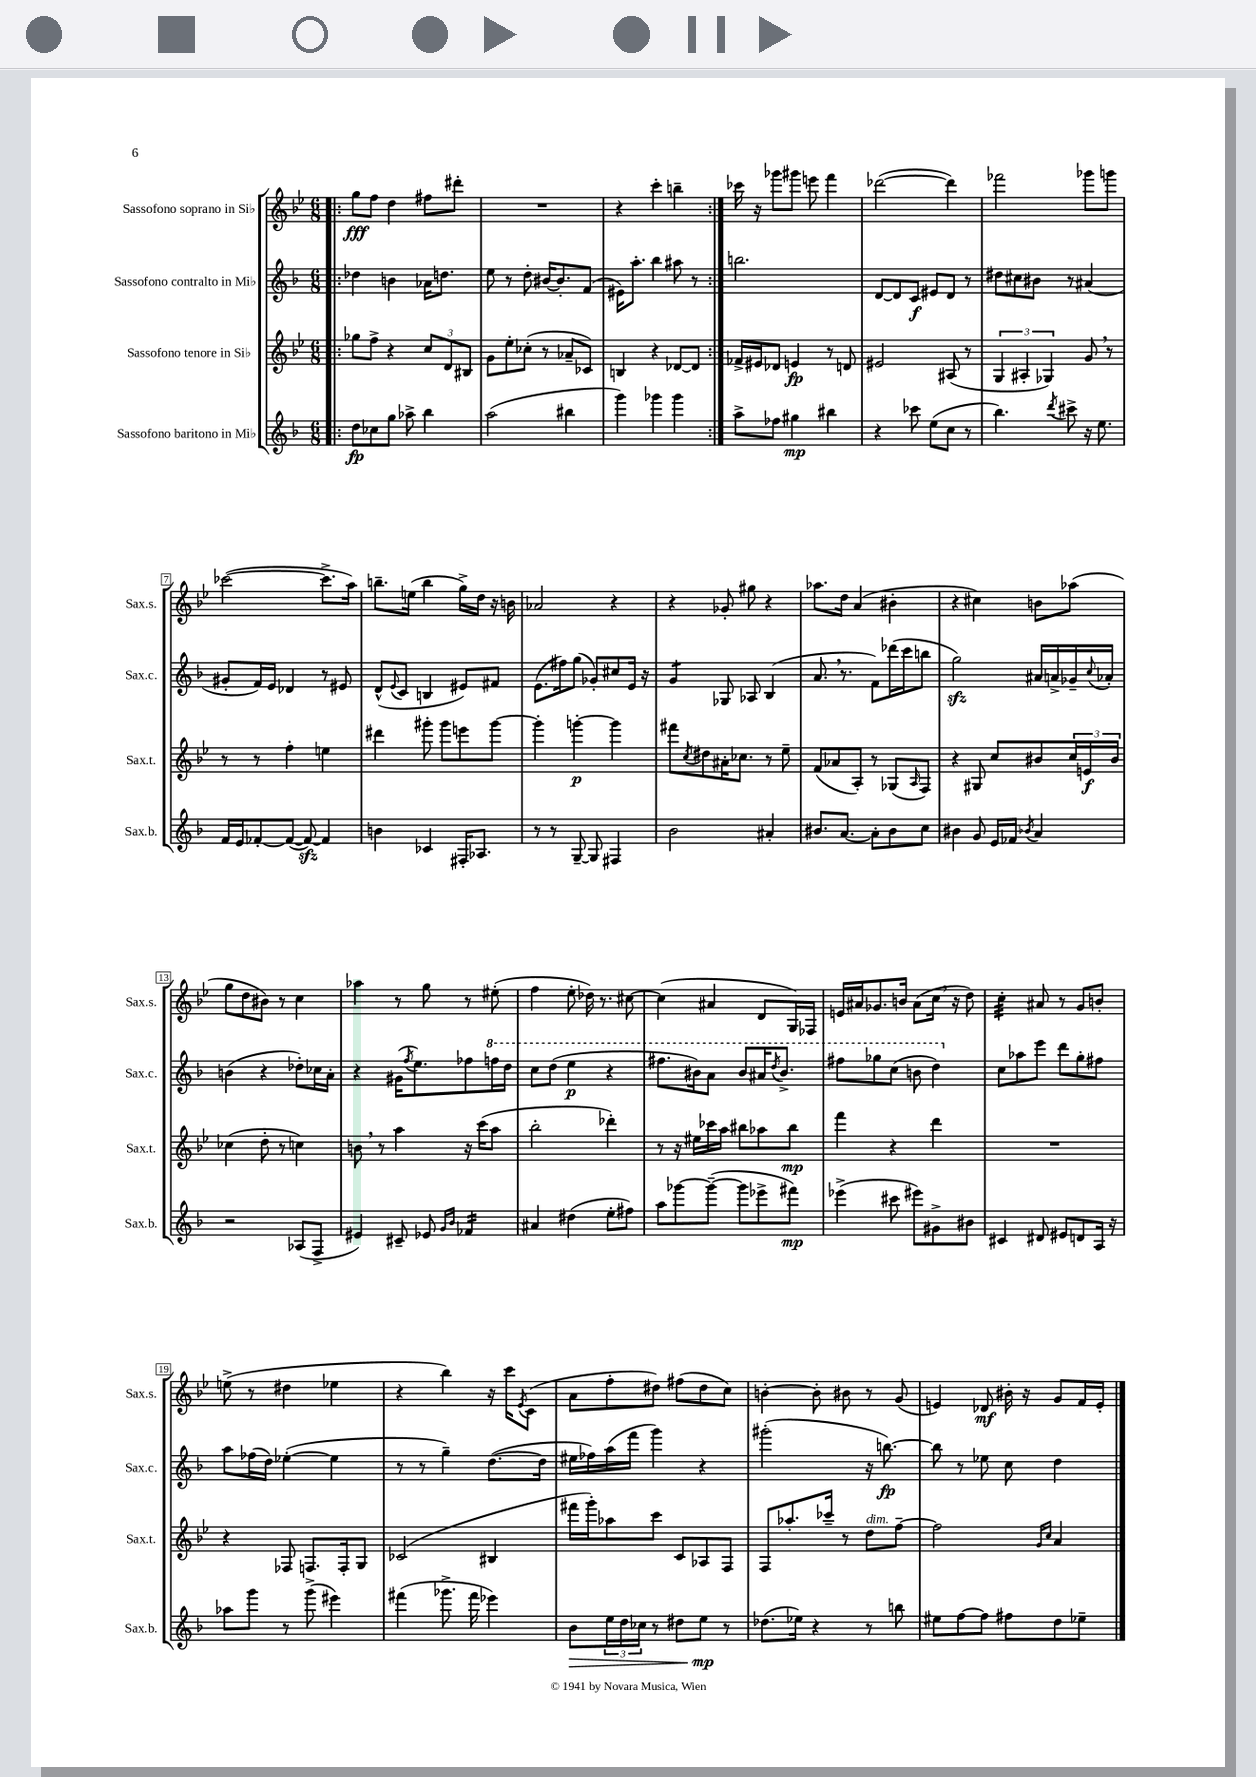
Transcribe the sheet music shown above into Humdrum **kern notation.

**kern	**kern	**kern	**kern
*staff4	*staff3	*staff2	*staff1
*clefG2	*clefG2	*clefG2	*clefG2
*k[b-]	*k[b-e-]	*k[b-]	*k[b-e-]
*M6/8	*M6/8	*M6/8	*M6/8
=!|:	=!|:	=!|:	=!|:
8dd	8gg-	4dd-	8gg
8cc-	8ff^	.	8ff
8gg	4r	4b	4dd
8aa-^	.	.	.
4bb-	12cc	16a-	8ff#
.	.	8.dd	.
.	12d	.	.
.	.	.	8ddd#'
.	12B#	.	.
=	=	=	=
(2aa	8g	8ee	2.r
.	8ee-'	8r	.
.	(8cc-'	8dd'	.
.	8r	[16b#	.
.	.	8.b#']	.
4bb#	8a-~	.	.
.	8c-)	(8f	.
=	=	=	=
4ggg)	4B	16e#)	4r
.	.	8.aa'	.
4ggg-	4r	4bb-	4ccc'
4ggg-	[8d-	8aa#	4bb~
.	8d-]	8r	.
=:|!	=:|!	=:|!	=:|!
8aa^	16f-^	2.bb	16ccc-
.	16e#	.	16r
8ff-	8d-	.	8ggg-
4gg#	4e	.	8ggg#
.	.	.	8eee
4bb#	8r	.	4fff
.	8d	.	.
=	=	=	=
4r	2e#	[8d	([2ddd-
.	.	8d]	.
8ccc-	.	8c	.
(8ee	.	8e#	.
8cc	(8A#	8d	4ddd-])
8r	8r	8r	.
=	=	=	=
4.bb-)	6G	8dd#	2fff-
.	.	8cc#	.
.	6A#'	.	.
.	.	8b#	.
.	6G-)	.	.
8qddd	.	.	.
8ccc#^	.	8r	.
16r	8g	(4a#	8ggg-
8.ee	.	.	.
.	8r	.	8ggg
=	=	=	=
16f	8r	8g#'	([2ccc-
16e	.	.	.
[8f-'	8r	16f)	.
.	.	16e	.
(8f-_	4ff'	4d-	.
8f-_)	.	.	.
4f-]	4ee	8r	8.ccc-^]
.	.	8e#	.
.	.	.	16aa)
=	=	=	=
4b	4ddd#	(8d^^	8.bb~
.	.	8qqe	.
.	.	8c	.
.	.	.	(16ee
4c-	8ggg#'	4B	4bb
.	8ggg#	.	.
16F#'	8eee	8e#)	16gg^)
8.A-	.	.	16dd
.	[8ggg#	8f#	16r
.	.	.	16b
=	=	=	=
8r	4ggg#']	(8.e	2a-
8r	.	.	.
.	.	16ff#)	.
[8G~	[4ggg'	(8gg	.
8G]	.	8g-')	.
4F#	4ggg]	8cc#	4r
.	.	16e	.
.	.	16r	.
=	=	=	=
2b-	8fff#	4g	4r
.	8qcc	.	.
.	8dd#	.	.
.	16a#'	8G-	8g-'
.	8.cc-	.	.
.	.	8A-	8gg#
4a#'	8r	(4B-	4r
.	8ee-~	.	.
=	=	=	=
8.b#	(8f	8.a	8.aa-
.	8a-	.	.
[8.a	.	8.r	16dd
.	8A')	.	(4a
8a']	8r	8f)	.
8b#	(8G-	(16ddd-	4b#'
.	.	16ccc	.
.	16qqA	.	.
8cc	8F)	8bb	.
=	=	=	=
4b#	4r	2gg)	4r
8g	8G#	.	4cc#)
16e	8cc	.	.
16f-	.	.	.
8qb-	.	.	.
4a	8b#	16a#	8b
.	.	16a^	.
.	24cc	16g-~	(8aa-
.	24e	.	.
.	.	8qqcc	.
.	.	16a-'	.
.	24b#	.	.
=	=	=	=
2r	(4cc-	(4b	8gg
.	.	.	8dd
.	8dd'	4r	8b#)
.	8r	.	8r
(8A-	4cc)	8dd-')	4cc
8F^	.	16cc-	.
.	.	16a'	.
=	=	=	=
4e#)	8b	4r	4aa-
.	8r	.	.
8c#~	4aa	(16g#	8r
.	.	8qff	.
.	.	8.ee)	.
8e-	.	.	8gg
16qqg	.	.	.
16qqb-	.	.	.
4f-	16r	8ff-	8r
.	(16ccc	.	.
.	8aa	16fff	(8ee#'
.	.	16ddd	.
=	=	=	=
4a#	2bb-'	8ccc	4ff
.	.	(8ddd	.
(4dd#	.	4eee	8ee-'
.	.	.	16dd-)
.	.	.	8.r
8ee'	4ddd-')	4r	.
8ff#)	.	.	[8cc#
=	=	=	=
8aa	8r	8.fff#	(4cc#]
[8ggg-	16r	.	.
.	16ee#	16bb#)	.
(8ggg-~_	16ccc-	8aa	4a#
.	16aa	.	.
8ggg-]	8bb#	8bb#	.
8eee-^	8aa-	16aa#	8d
.	.	8qddd	.
.	.	8.bb#^	.
8fff#)	8bb#	.	16G)
.	.	.	16F-
=	=	=	=
(4eee-^	4fff	8fff#	16e
.	.	.	16a#
.	.	8ggg-	8.g-
8ccc#	4r	(8ccc	.
.	.	.	16b
8eee#)	.	8bb	(8a#
8g#^	4ddd	4ddd)	16cc
.	.	.	16r
8b#	.	.	8dd)
=	=	=	=
4c#	2.r	8cc	4cc'
.	.	8aa-	.
8d#	.	8eee	8a#
8e#	.	8ddd	8r
8d	.	8gg'	8g
16A	.	8ff#	8b'
16r	.	.	.
=	=	=	=
8aa-	4r	8aa	(8ee^
8ggg	.	(16ff-	8r
.	.	16dd)	.
8r	8F-	([4ee-'	4dd#
(8ggg^	8.F	.	.
4eee#)	.	4ee-]	4ee-
.	16F'	.	.
.	8G	.	.
=	=	=	=
(4fff#	(2c-	8r	4r
.	.	8r	.
8.ggg-^	.	4gg~)	4bb-)
16fff#	.	.	.
4eee-)	4B#	([8.dd	16r
.	.	.	16ccc
.	.	.	8qe-
.	.	.	(8c
.	.	16dd]	.
=	=	=	=
8b-	16fff#	16ee#	8a
.	16ggg')	16ff-)	.
24ee	8aa-	(16aa	8ff'
24dd	.	.	.
.	.	16fff	.
24cc-	.	.	.
8r	8ccc	4ggg)	8dd#)
8dd#	8c	.	(8ff#
8ee	8A-	4r	8dd#
8r	8F	.	8cc)
=	=	=	=
(8.dd-	8F	(2ggg#'	[4b'
.	8.aa-'	.	.
16ee-)	.	.	.
4r	.	.	8b']
.	16ccc-~	.	.
.	8r	.	8b#
8r	8dd	16r	8r
.	.	[8.bb)	.
8bb	[8ff~	.	(8g
=	=	=	=
8ee#	2ff]	8bb]	4e)
[8ff	.	8r	.
8ff]	.	8ee-	8d-
8ff#	.	8cc	16b#'
.	.	.	16r
.	16qqg	.	.
.	16qqcc	.	.
8dd	4a	4dd	8g
8ee-~	.	.	16f
.	.	.	16e'
==	==	==	==
*-	*-	*-	*-
